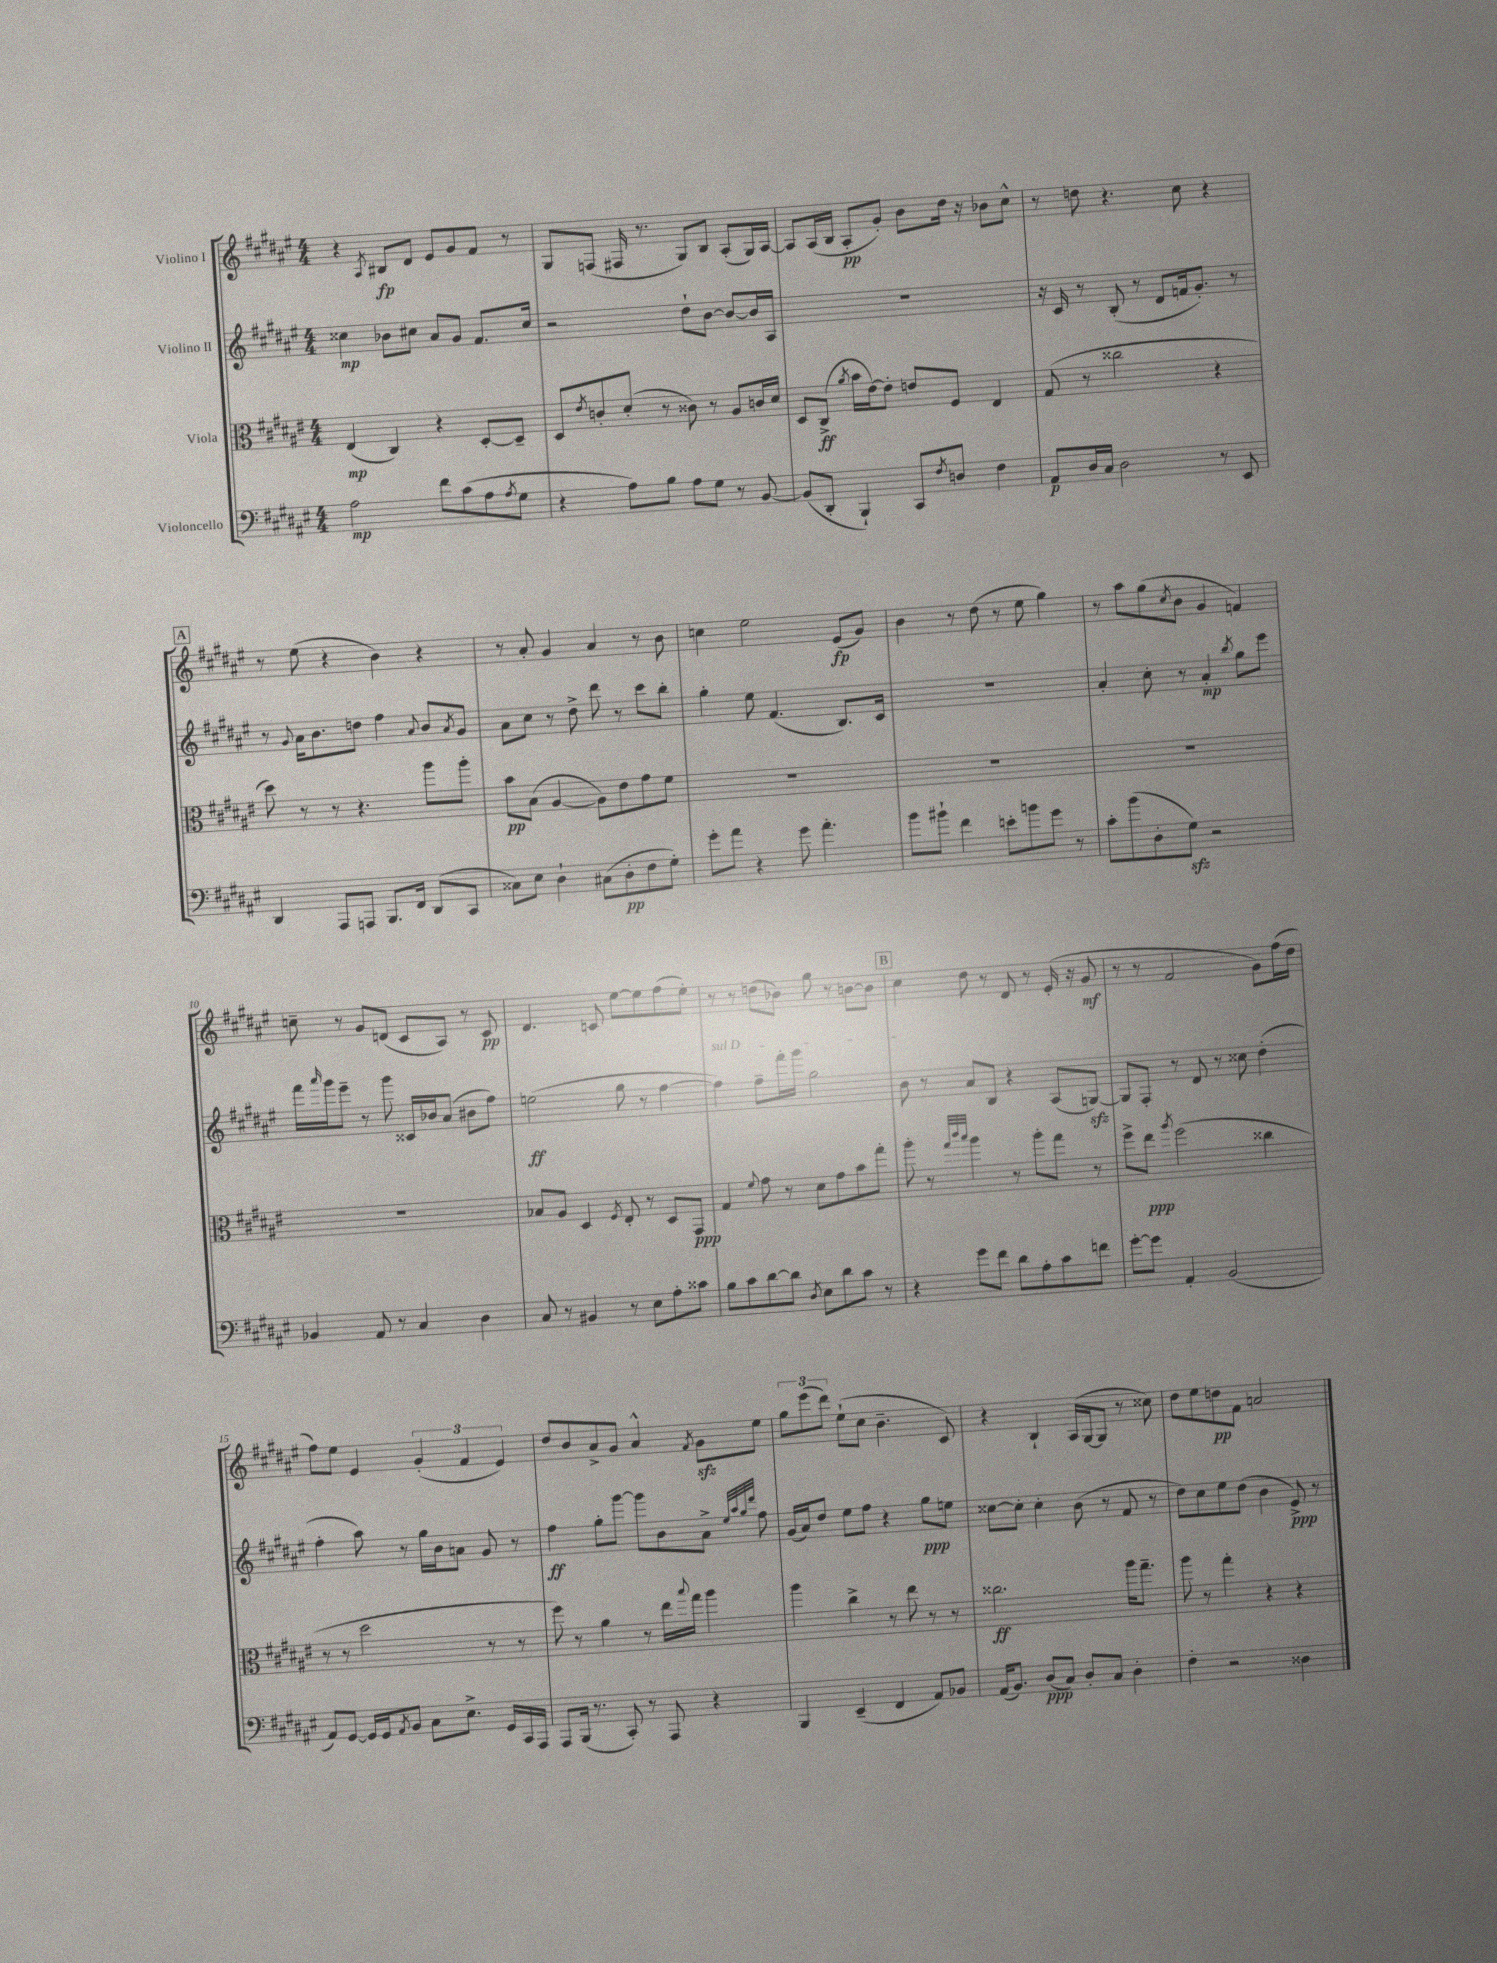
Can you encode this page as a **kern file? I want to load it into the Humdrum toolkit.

**kern	**kern	**kern	**kern
*staff4	*staff3	*staff2	*staff1
*clefF4	*clefC3	*clefG2	*clefG2
*k[f#c#g#d#a#e#]	*k[f#c#g#d#a#e#]	*k[f#c#g#d#a#e#]	*k[f#c#g#d#a#e#]
*M4/4	*M4/4	*M4/4	*M4/4
2A#	(4E#	4cc##	4r
.	.	.	8qA#
.	4C#)	8b-	8B#
.	.	8cc#	8d#
8f#	4r	8a#	8e#
(8c#	.	8g#	8g#
8A#	[8D#'	8.f#	8f#
8qA#	.	.	.
8G#	8D#~]	.	8r
.	.	16cc#	.
=	=	=	=
4r	8D#	2r	8G#
.	8qe#	.	.
.	8c'	.	(8F
8A#)	(8d#'	.	16F#
.	.	.	8.r
8B	8r	.	.
8A#	8c##)	8dd#`	8G#)
8G#	8r	[8b	8B
8r	8A#	8b_	(8A#'
[8BB	16c	16b]	16G#)
.	16d#	16A#	[16A#
=	=	=	=
(8BB]	8D#	1r	8A#]
8DD#'	(8C#^	.	(16A#
.	.	.	16B
.	8qa#	.	.
4BBB`)	16b	.	8A#'
.	[16e#)	.	.
.	8e#']	.	8g#')
8CC#	8e	.	8b
8qF#	.	.	.
8D	8F#	.	16dd#
.	.	.	16r
4F#	4E#	.	8b-
.	.	.	8cc#^^
=	=	=	=
8AA#	(8G#	16r	8r
.	.	16c#	.
16D#	8r	8r	8dd
16C#	.	.	.
2D#	2cc##	(8B'	4.r
.	.	8r	.
.	.	8d#	.
.	.	16f	8cc#
.	.	8.g#')	.
8r	4r	.	4r
8EE#	.	8r	.
=	=	=	=
4DD#	8dd#)	8r	8r
.	.	8qqg#	.
.	8r	16a#	(8ee#
.	.	8.b	.
8AAA#	8r	.	4r
8AAA	4.r	8dd	.
8.BBB	.	4ff#	4b)
16FF#	.	.	.
.	.	8qqa#	.
(8DD#	8aa#	8b	4r
.	.	8qa#	.
8CC#	8aa#'	8g#	.
=	=	=	=
8C##)	8b	8a#	8r
8E#	(8B	8cc#	8a#'
4D#`	[4A#	8r	4g#
.	.	8dd#^	.
(8C#	8A#])	8ddd#	4a#
8D#'	8e#	8r	.
8F#	8g#	8ccc#	8r
8G#')	8f#	8bb'	8b
=	=	=	=
8g#'	1r	4gg#'	4cc
8a#	.	.	.
4r	.	8ee#	2ee#
.	.	(4.f#	.
8g#	.	.	.
4.a#'	.	.	.
.	.	8.B)	(8e#
.	.	.	8g#)
.	.	16c#	.
=	=	=	=
8b	1r	1r	4b
8b#`	.	.	.
4f#	.	.	8r
.	.	.	(8dd#
8e'	.	.	8r
8b	.	.	8ee#
8g#	.	.	4gg#)
8r	.	.	.
=	=	=	=
8c#'	1r	4a#'	8r
(8b	.	.	8aa#
8D#'	.	8cc#'	(8gg#
.	.	.	8qcc#
8G#)	.	8r	8b
2r	.	4a#'	4g#
.	.	8qbb	.
.	.	8gg#	4f)
.	.	8eee#	.
=	=	=	=
4BB-	1r	16fff#	8cc~
.	.	16qqaaa#	.
.	.	16ggg#	.
.	.	8eee#~	8r
8AA#	.	8r	8g#
8r	.	8ggg#	(8d
4C#	.	16c##	8c#
.	.	16b-	.
.	.	(8a#	8A#)
4D#	.	8b#	8r
.	.	8ff#)	8c#
=	=	=	=
8C#	8B-	(2ee	4.d#
8r	8A#	.	.
4BB#	4D#	.	.
.	.	.	8c
.	8qF#	.	.
8r	8E#'	8gg#	[8ee#
8E#	8r	8r	8ee#]
8A#'	8D#	[4ff#	(8ff#
8c##	8GG#	.	8ee#')
=	=	=	=
8B	4G#	4ff#])	8r
8c#	.	.	8r
.	8qqf#	.	.
[8d#	8g#	8ff#~	(8dd
8d#]	8r	16fff#'	8b-)
.	.	16ggg#	.
8qD#	.	.	.
8E#	8d#	2gg#	8gg#
8d#	8g#	.	8r
8c#	8b	.	[8b
8r	8gg#'	.	8b]
=	=	=	=
4r	8aa#'	8b	4cc#
.	8r	8r	.
.	32qqgg#	.	.
.	32qqccc#	.	.
.	32qqbb	.	.
8g#	4aa#	8a#	8dd#
8f#	.	8B	8r
8d#	8r	4r	8d#
8A#'	8aa#'	.	8r
8c#	8gg#	(8A#	(16e#'
.	.	.	16r
8f	8r	[8G)	8g#
=	=	=	=
[8g#'	8ff#^	8G]	8r
8g#]	8ee#	8F#'	8r
.	8qaa#	.	.
4AA#'	(2ff#	8r	2f#
.	.	8d#	.
(2BB	.	8r	.
.	.	8cc##	.
.	4cc##	(4dd#'	8g#)
.	.	.	(16ff#
.	.	.	16dd#
=	=	=	=
8AA#)	8r	4ff#'	8ff#)
[8GG#	8r	.	8ee#
16GG#]	2dd#	8aa#)	4e#
16GG#	.	.	.
8qAA#	.	.	.
8BB	.	8r	.
8C#	.	16gg#	(6g#'
.	.	16b	.
8.E#^	.	8a	.
.	.	.	6f#
.	8r	8g#	.
16GG#	.	.	.
.	.	.	6e#)
16CC#	8r	8r	.
16AAA#	.	.	.
=	=	=	=
8AAA#	8ff#)	4ff#	8dd#
(16BBB	8r	.	8b
8.r	.	.	.
.	4a#	8gg#'	8a#^
8CC#')	.	[8ggg#	8g#
8r	8r	8ggg#]	4a#^^
8AAA#	16ee#	8b	.
.	8qqbb	.	.
.	16gg#	.	.
.	.	.	8qf#
4r	4aa#	8a#^	8g#
.	.	32qqee#	.
.	.	32qqaa#	.
.	.	32qqgg#	.
.	.	32qqddd#	.
.	.	8ff#	8ee#
=	=	=	=
4BBB	4aa#	(16g#	12gg#
.	.	16a#)	.
.	.	.	(12eee#
.	.	8dd#	.
.	.	.	12ddd#)
(4EE#~	4cc#^	8ee#	(8ee#`
.	.	8ff#	8cc#
4FF#	8r	4r	4.b~
.	8ee#	.	.
8AA#)	8r	8gg#	.
8BB-	8r	8ee	8c#)
=	=	=	=
(16AA#	2.cc##	[8cc##	4r
8.BB)	.	.	.
.	.	8cc##']	.
(8D#	.	4cc##'	4B`
8C#)	.	.	.
8D#'	.	(8b	(16A#
.	.	.	[16G#
8C#	.	8r	8G#]
4D#'	16aa#	8f#	8r
.	8.gg#~	.	.
.	.	8r	8cc##)
=	=	=	=
4F#'	8aa#	8dd#)	8dd#
.	8r	8cc#	8ee#
2r	4gg#'	8ee#	8dd
.	.	(8dd#	8f#
.	4r	4b	2a
4D##	4r	8e#^)	.
.	.	8r	.
==	==	==	==
*-	*-	*-	*-
